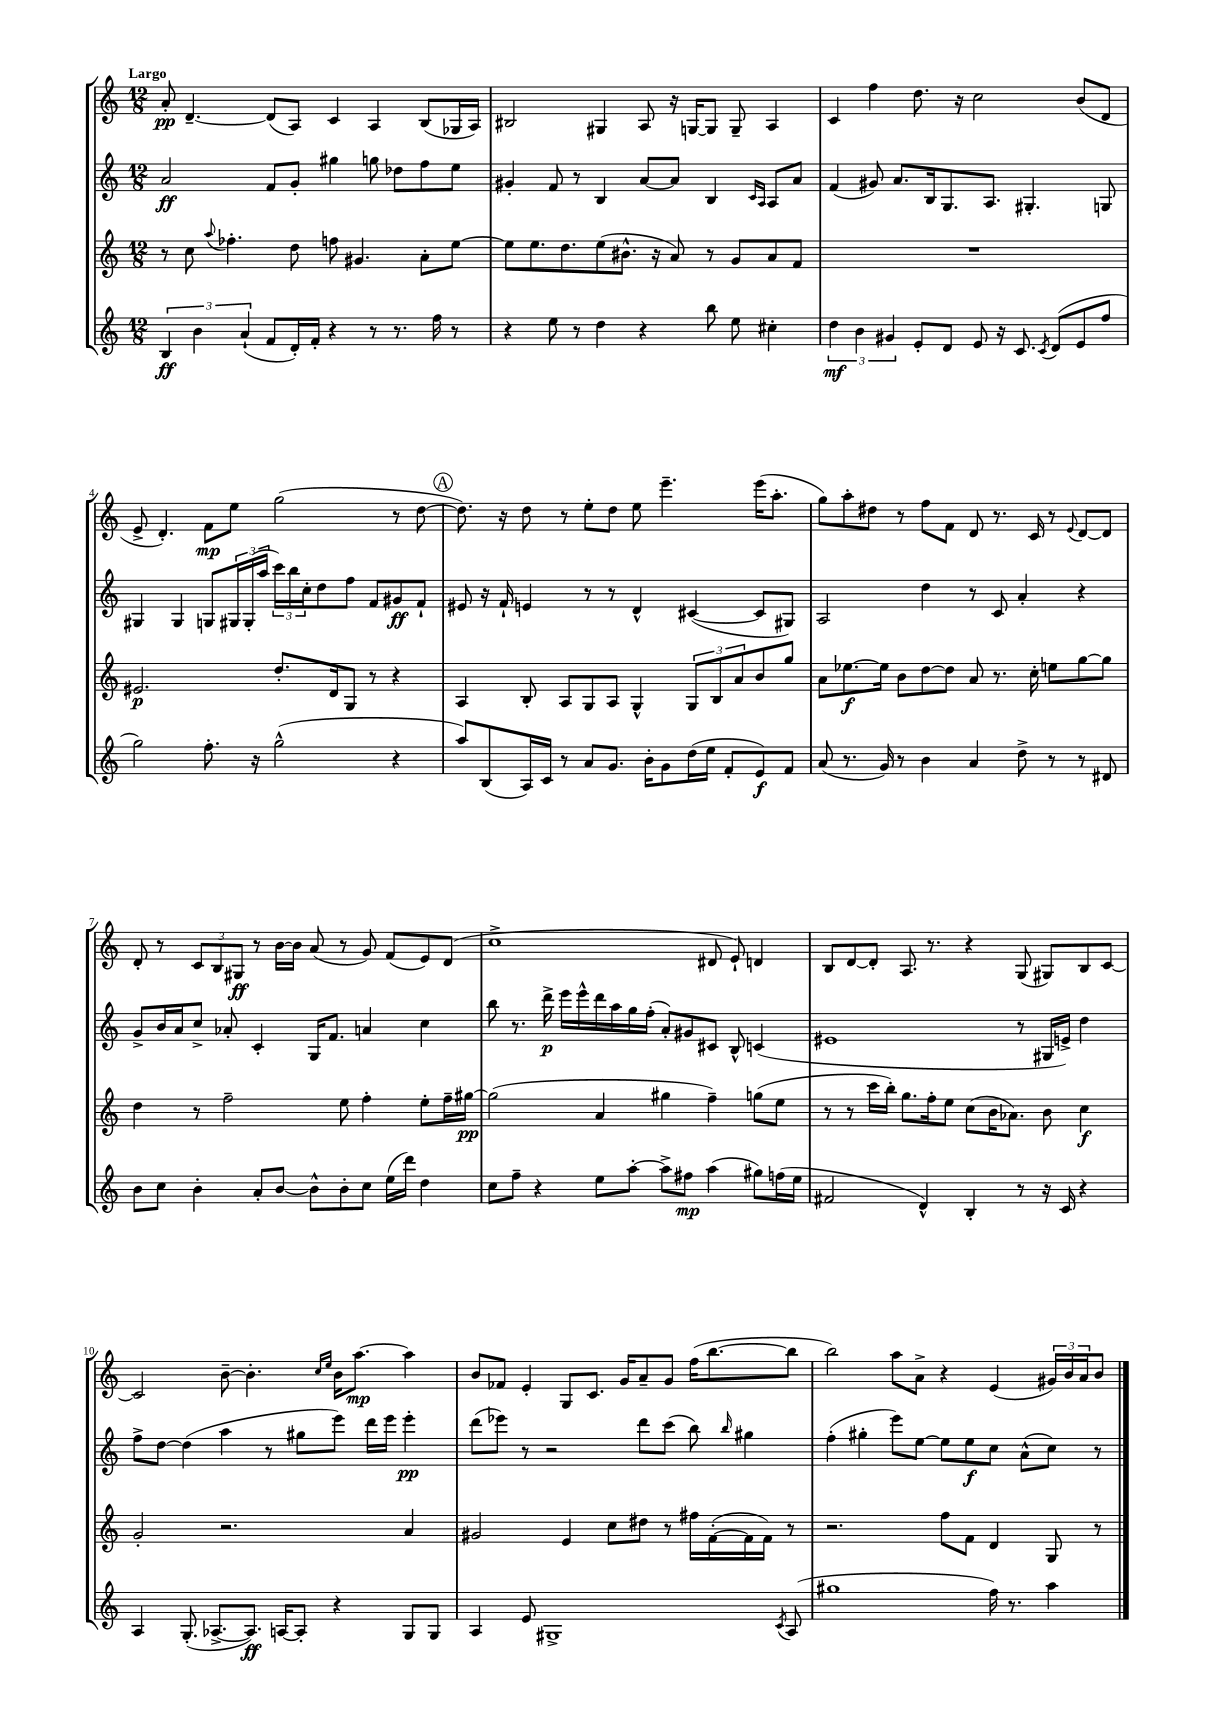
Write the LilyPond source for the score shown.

<<
\new StaffGroup <<
\new Staff = "s0" {
    \clef treble \key c \major \numericTimeSignature \time 12/8 \tempo "Largo"
    a'8-.\pp d'4.~-- d'8( a8) c'4 a4 b8( ges16 a16) |
    bis2 gis4 a8 r16 g16~ g8 g8-- a4 |
    c'4 f''4 d''8. r16 c''2 b'8( d'8 |
    e'8-> d'4.-.) f'8\mp e''8 g''2( r8 d''8~ |
    \mark \markup { \circle "A" } d''8.) r16 d''8 r8 e''8-. d''8 e''8 e'''4.-- e'''16( a''8.-. |
    g''8) a''8-. dis''8 r8 f''8 f'8 d'8 r8. c'16 r8 \appoggiatura { e'8 } d'8~ d'8 |
    d'8-. r8 \tuplet 3/2 { c'8 b8 gis8\ff } r8 b'16~ b'16 a'8( r8 g'8) f'8( e'8) d'8( |
    c''1-> dis'8 e'8-!) d'4 |
    b8 d'8~ d'8-. a8. r8. r4 g8( gis8) b8 c'8~ |
    c'2 b'8~-- b'4.-. \grace { c''16 e''16 } b'16 a''8.~\mp a''4 |
    b'8 fes'8 e'4-. g8 c'8. g'16 a'8-- g'8 f''16( b''8.~ b''8 |
    b''2) a''8 a'8-> r4 e'4( \tuplet 3/2 { gis'16) b'16 a'16 } b'8 \bar "|." |
}
\new Staff = "s1" {
    \clef treble \key c \major \numericTimeSignature \time 12/8
    a'2\ff f'8 g'8-. gis''4 g''8 des''8 f''8 e''8 |
    gis'4-. f'8 r8 b4 a'8~ a'8 b4 \grace { c'16 a16 } a8 a'8 |
    f'4( gis'8) a'8. b16 g8. a8. gis4.-. g8 |
    gis4 gis4 g8 \tuplet 3/2 { gis16 gis16-.( a''16 } \tuplet 3/2 { c'''16) b''16 c''16-. } d''8 f''8 f'8 gis'8\ff f'8-! |
    \mark \markup { \circle "A" } eis'8 r16 f'16-! e'4 r8 r8 d'4-^ cis'4~( cis'8 gis8) |
    a2 d''4 r8 c'8 a'4-. r4 |
    g'8-> b'16 a'16 c''8-> aes'8-. c'4-. g16 f'8. a'4 c''4 |
    b''8 r8. d'''16->\p e'''16 e'''16-^ d'''16 a''16 g''16 f''16-.( a'8-.) gis'8 cis'8 b8-^ c'4( |
    eis'1 r8 gis16 e'16->) d''4 |
    f''8-> d''8~ d''4( a''4 r8 gis''8 e'''8) d'''16 e'''16 e'''4-.\pp |
    d'''8( ees'''8) r8 r2 d'''8 c'''8( b''8) \grace { b''16 } gis''4 |
    f''4-.( gis''4-. e'''8) e''8~ e''8 e''8\f c''8 a'8-^( c''8) r8 \bar "|." |
}
\new Staff = "s2" {
    \clef treble \key c \major \numericTimeSignature \time 12/8
    r8 c''8 \appoggiatura { a''8 } fes''4.-. d''8 f''8 gis'4. a'8-. e''8~ |
    e''8 e''8. d''8. e''8( bis'8.-^ r16 a'8) r8 g'8 a'8 f'8 |
    R1. |
    eis'2.\p d''8.-. d'16 g8 r8 r4 |
    \mark \markup { \circle "A" } a4 b8-. a8 g8 a8 g4-^ \tuplet 3/2 { g8 b8 a'8 } b'8 g''8 |
    a'8 ees''8.~\f ees''16 b'8 d''8~ d''8 a'8 r8. c''16-. e''8 g''8~ g''8 |
    d''4 r8 f''2-- e''8 f''4-. e''8-. f''16-- gis''16~\pp |
    gis''2( a'4 gis''4 f''4--) g''8( e''8 |
    r8 r8 c'''16 b''16-.) g''8. f''16-. e''8 c''8( b'16 aes'8.) b'8 c''4\f |
    g'2-. r2. a'4 |
    gis'2 e'4 c''8 dis''8 r8 fis''16 f'16~-.( f'16 f'16) r8 |
    r2. f''8 f'8 d'4 g8 r8 \bar "|." |
}
\new Staff = "s3" {
    \clef treble \key c \major \numericTimeSignature \time 12/8
    \tuplet 3/2 { b4\ff b'4 a'4-!( } f'8 d'16-.) f'16-. r4 r8 r8. f''16 r8 |
    r4 e''8 r8 d''4 r4 b''8 e''8 cis''4-. |
    \tuplet 3/2 { d''4\mf b'4 gis'4 } e'8-. d'8 e'8 r16 c'8. \acciaccatura { c'8 } d'8( e'8 f''8 |
    g''2) f''8.-. r16 g''2-^( r4 |
    \mark \markup { \circle "A" } a''8) b8( a16) c'16 r8 a'8 g'8. b'16-. g'8 d''16( e''16 f'8-. e'8\f) f'8 |
    a'8( r8. g'16) r8 b'4 a'4 d''8-> r8 r8 dis'8 |
    b'8 c''8 b'4-. a'8-. b'8~ b'8-^ b'8-. c''8 e''16( d'''16) d''4 |
    c''8 f''8-- r4 e''8 a''8~-. a''8-> fis''8\mp a''4( gis''8) f''16( e''16 |
    fis'2 d'4-^) b4-. r8 r16 c'16 r4 |
    a4 g8.-.( aes8.~-> aes8.\ff) a16~ a8-. r4 g8 g8 |
    a4 e'8 gis1-> \acciaccatura { c'8 } a8( |
    gis''1 f''16) r8. a''4 \bar "|." |
}
>>
>>
